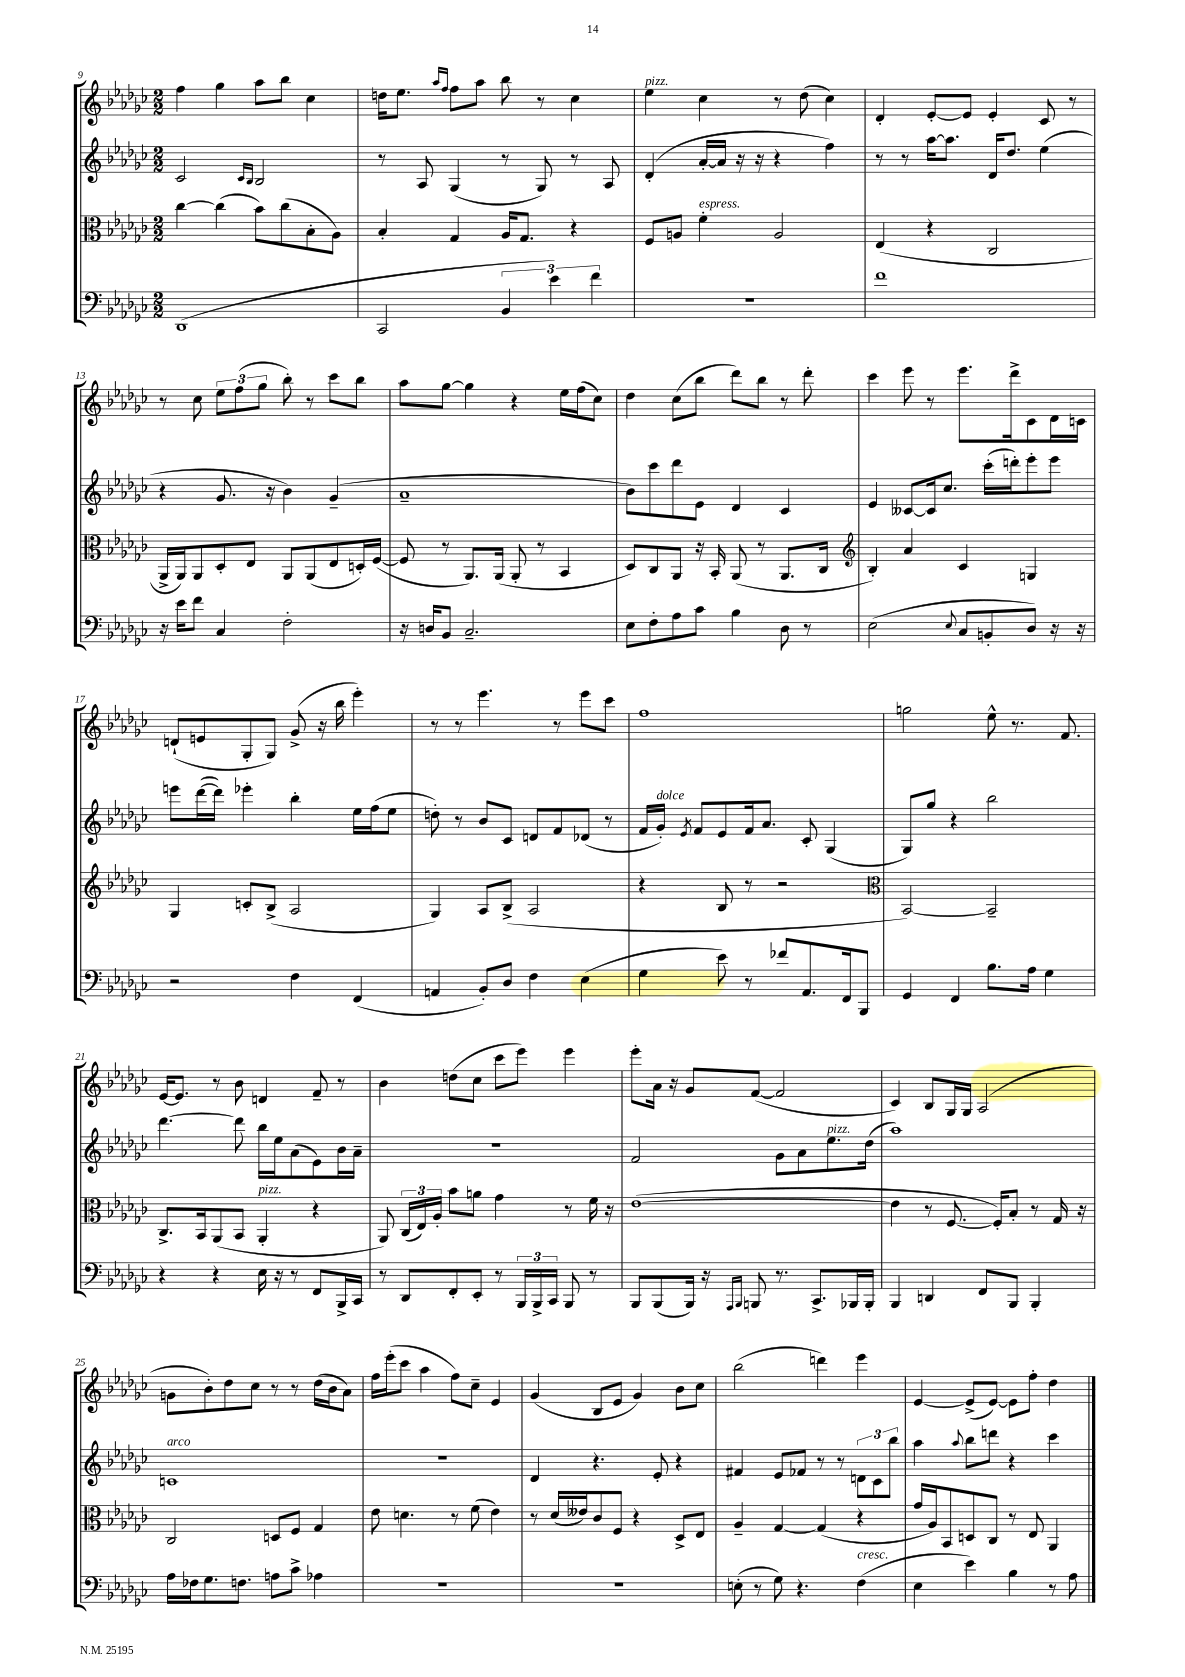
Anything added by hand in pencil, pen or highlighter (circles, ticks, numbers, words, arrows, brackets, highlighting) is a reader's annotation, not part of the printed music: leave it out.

**kern	**kern	**kern	**kern
*part4	*part3	*part2	*part1
*staff4	*staff3	*staff2	*staff1
*clefF4	*clefC3	*clefG2	*clefG2
*k[b-e-a-d-g-c-]	*k[b-e-a-d-g-c-]	*k[b-e-a-d-g-c-]	*k[b-e-a-d-g-c-]
*M2/2	*M2/2	*M2/2	*M2/2
=9	=9	=9	=9
(1DD-	[4cc-\	2c-/	4ff\
.	(4cc-\]	.	4gg-\
.	.	16qqc-/LL	.
.	.	16qqB-/JJ	.
.	8b-\L)	2B-/	8aa-\L
.	(8cc-\	.	8bb-\J
.	8B-'\	.	4cc-\
.	8A-\J)	.	.
=10	=10	=10	=10
2CC-/	4B-'/	8r	16ddn\KL
.	.	.	8.ee-\J
.	.	8A-/	.
.	.	.	16qqaa-/LL
.	.	.	16qqff/JJ
.	4G-/	(4G-/	8ff\L
.	.	.	8aa-\J
6BB-/	16A-/KL	8r	8bb-\
.	8.G-/J	.	.
.	.	8G-/)	8r
6e-\)	.	.	.
.	4r	8r	4cc-\
6f\	.	.	.
.	.	8A-/	.
=11	=11	=11	=11
!	!	!	!LO:TX:a:i:t=pizz.
1r	8F/L	(4d-'/	4ee-\
.	8An/J	.	.
!	!LO:TX:a:i:t=espress.	!	!
.	4f'\	[16a-'/LL	4cc-\
.	.	16a-/JJ]	.
.	.	16r	.
.	.	16r	.
.	2A/	4r	8r
.	.	.	(8dd-\
.	.	4ff\)	4cc-\)
=12	=12	=12	=12
1f	(4E-/	8r	4d-'/
.	.	8r	.
.	4r	[16aa-\KL	[8e-'/L
.	.	8.aa-\J]	.
.	.	.	8e-/J]
.	2C-/	16d-/KL	4e-'/
.	.	8.dd-/J	.
.	.	(4ee-\	8c-/
.	.	.	8r
!!LO:LB:g=z
=13	=13	=13	=13
16r	16AA-^/LL	4r	8r
16e-\KL	16AA-/J)	.	.
8f\J	8AA-/	.	8cc-\
4C-/	8D-'/	8.g-/	12ee-\L
.	.	.	(12ff\
.	8E-/J	.	.
.	.	.	12gg-\J
.	.	16r	.
2F'\	8AA-/L	4b-\)	8bb-'\)
.	(8AA-/	.	8r
.	8E-/	(4g-~/	8ccc-\L
.	16Dn'/L)	.	8bb-\J
.	([16F/JJ	.	.
=14	=14	=14	=14
16r	8F/]	1a-~	8aa-\L
16Dn/KL	.	.	.
8BB-/J	8r	.	[8gg-\J
2.C-~/	8.AA-/L)	.	4gg-\]
.	(16AA-/Jk	.	.
.	8AA-'/	.	4r
.	8r	.	.
.	4BB-/	.	16ee-\LL
.	.	.	(16ff\J
.	.	.	8cc-\J)
=15	=15	=15	=15
8E-\L	8D-/L)	8b-\L)	4dd-\
8F'\	8C-/	8ccc-\	.
8A-\	8AA-/J	8ddd-\	(8cc-\L
8c-\J	16r	8e-\J	8bb-\J
.	16BB-'/	.	.
4B-\	(8AA-/	4d-/	8ddd-\L)
.	8r	.	8bb-\J
8D-\	8.AA-/L	4c-/	8r
8r	.	.	8ddd-'\
.	16C-/Jk	.	.
=16	=16	=16	=16
*	*clefG2	*	*
(2E-\	4B-'/)	4e-/	4ccc-\
.	4a-/	[8c--X/L	8eee-\
.	.	16c--/k]	8r
.	.	8.cc-/J	.
8qqE-/	.	.	.
8C-/L	4c-/	.	8.eee-\L
8BBn'/	.	(16ccc-'\LL	.
.	.	16dddn'\J)	16ddd-^\k
8D-/J)	4Gn/	8eee-'\	8c-\
16r	.	8eee-\J	16d-\L
16r	.	.	16cn\JJ
!!LO:LB:g=z
=17	=17	=17	=17
2r	4G-/	8eeen\L	(8dn`/L
.	.	([16ddd-\L	8en/
.	.	16ddd-\JJ])	.
.	8cn'/L	4eee-X'\	8G-'/
.	(8B-^/J	.	8G-/J)
4F\	2A-/	4bb-'\	(8g-^/
.	.	.	16r
.	.	.	16bb-\
(4FF/	.	16ee-\LL	4eee-'\)
.	.	(16ff\J	.
.	.	8ee-\J	.
=18	=18	=18	=18
4AAn/	4G-/)	8ddn'\)	8r
.	.	8r	8r
8BB-'/L)	8A-/L	8b-/L	4.eee-\
8D-/J	(8B-^/J	8c-/J	.
4F\	2A-/	8dn/L	.
.	.	8f/	8r
(4E-\	.	(8d-X/J	8eee-\L
.	.	8r	8ccc-\J
=19	=19	=19	=19
4G-\	4r	16f/LL	1ff
!	!	!LO:TX:a:i:t=dolce	!
.	.	16g-'/JJ)	.
.	.	8qe-/	.
.	.	8f/L	.
8e-\)	8B-/	8e-/	.
8r	8r	16f/k	.
.	.	8.a-/J	.
8f-X/L	2r	.	.
8.AA-/	.	8c-'/	.
.	.	(4G-/	.
16FF/k	.	.	.
8BBB-/J	.	.	.
=20	=20	=20	=20
*	*clefC3	*	*
4GG-/	[2BB-/)	8G-/L)	2ggn\
.	.	8gg-/J	.
4FF/	.	4r	.
8.B-\L	2BB-~/]	2bb-\	8ee-^^\
.	.	.	8.r
16A-\Jk	.	.	.
4G-\	.	.	.
.	.	.	8.f/
!!LO:LB:g=z
=21	=21	=21	=21
4r	8.C-^/L	[4.ddd-\	[16e-/KL
.	.	.	8.e-/J]
.	16BB-/k	.	.
4r	(8AA-/	.	8r
.	8BB-/J	8ddd-\]	8b-\
!	!LO:TX:a:i:t=pizz.	!	!
16E-\	4AA-'/	16bb-\LL	4dn/
16r	.	16ee-\J	.
8r	.	(8a-\	.
8FF/L	4r	8e-\)	8f~/
16BBB-^/L	.	16b-\L	8r
16CC-/JJ	.	16a-~\JJ	.
=22	=22	=22	=22
8r	8AA-/)	1r	4b-\
8DD-/L	(24C-/LL	.	.
.	24E-/)	.	.
.	24A-'/JJ	.	.
8FF'/	8b-\L	.	(8ddn\L
8EE-'/J	8an\J	.	8cc-\J
8r	4g-\	.	8ccc-\L
24BBB-/LL	.	.	8eee-\J)
24BBB-^/	.	.	.
24CC-/JJ	.	.	.
8BBB-/	8r	.	4eee-\
8r	16f\	.	.
.	16r	.	.
=23	=23	=23	=23
8BBB-/L	([1e-	2f/	8eee-'\L
(8BBB-/	.	.	16a-\Jk
.	.	.	16r
16BBB-/Jk)	.	.	8g-/L
16r	.	.	.
16qqAAA-/LL	.	.	.
16qqBBB-/JJ	.	.	.
8BBBn/	.	.	([8f/J
8.r	.	8g-\L	2f/]
.	.	8a-\	.
8.CC-^/L	.	.	.
!	!	!LO:TX:a:i:t=pizz.	!
.	.	8.ee-\	.
16BBB-X/L	.	.	.
16BBB-'/JJ	.	(16dd-\Jk	.
=24	=24	=24	=24
4BBB-/	4e-\]	1aa-)	4c-/)
4DDn/	8r	.	8B-/L
.	[8.F/	.	16G-/L
.	.	.	16G-/JJ
8FF/L	.	.	(2A-/
.	16F'/KL])	.	.
8BBB-/J	8B-'/J	.	.
4BBB-'/	8r	.	.
.	16G-/	.	.
.	16r	.	.
!!LO:LB:g=z
=25	=25	=25	=25
!	!	!LO:TX:a:i:t=arco	!
16A-\LL	2C-/	1cn	8gn\L
16F-X\J	.	.	.
8.G-\	.	.	8b-'\)
.	.	.	8dd-\
8.Fn\J	.	.	.
.	.	.	8cc-\J
8An\L	8Dn/L	.	8r
8c-^\J	8F/J	.	8r
4A-X\	4G-/	.	(16dd-\LL
.	.	.	16b-\J
.	.	.	8a-\J)
=26	=26	=26	=26
1r	8e-\	1r	16ff\LL
.	.	.	(16eee-'\J
.	4.dn\	.	8ccc-\J
.	.	.	4aa-\
.	8r	.	8ff\L)
.	(8f\	.	8cc-~\J
.	4e-\)	.	4e-/
=27	=27	=27	=27
1r	8r	4d-/	(4g-/
.	(16d-/LL	.	.
.	16e--X/J)	.	.
.	8c-/	4.r	8B-/L
.	8F/J	.	8e-/J
.	4r	.	4g-/)
.	.	8e-'/	.
.	8D-^/L	4r	8b-\L
.	8E-/J	.	8cc-\J
=28	=28	=28	=28
(8En'\	4A-~/	4f#X/	(2bb-\
8r	.	.	.
8G-\)	[4G-/	8e-/L	.
4.r	.	8f-X/J	.
.	(4G-/]	8r	4dddn\)
.	.	8r	.
!LO:TX:a:i:t=cresc.	!	!	!
(4F\	4r	12dn\L	4eee-\
.	.	12c-\	.
.	.	12bb-\J	.
=29	=29	=29	=29
4E-\	16g-/LL	4aa-\	[4e-/
.	16A-/J)	.	.
.	8BB-/	.	.
.	.	8qqaa-/	.
4e-\)	8Dn/	8bb-\L	(8e-^/L]
.	8C-/J	8dddn\J	[8e-/J)
4B-\	8r	4r	8e-\L]
.	8E-/	.	8ff'\J
8r	4AA-/	4ccc-\	4dd-\
8A-\	.	.	.
==	==	==	==
*-	*-	*-	*-
